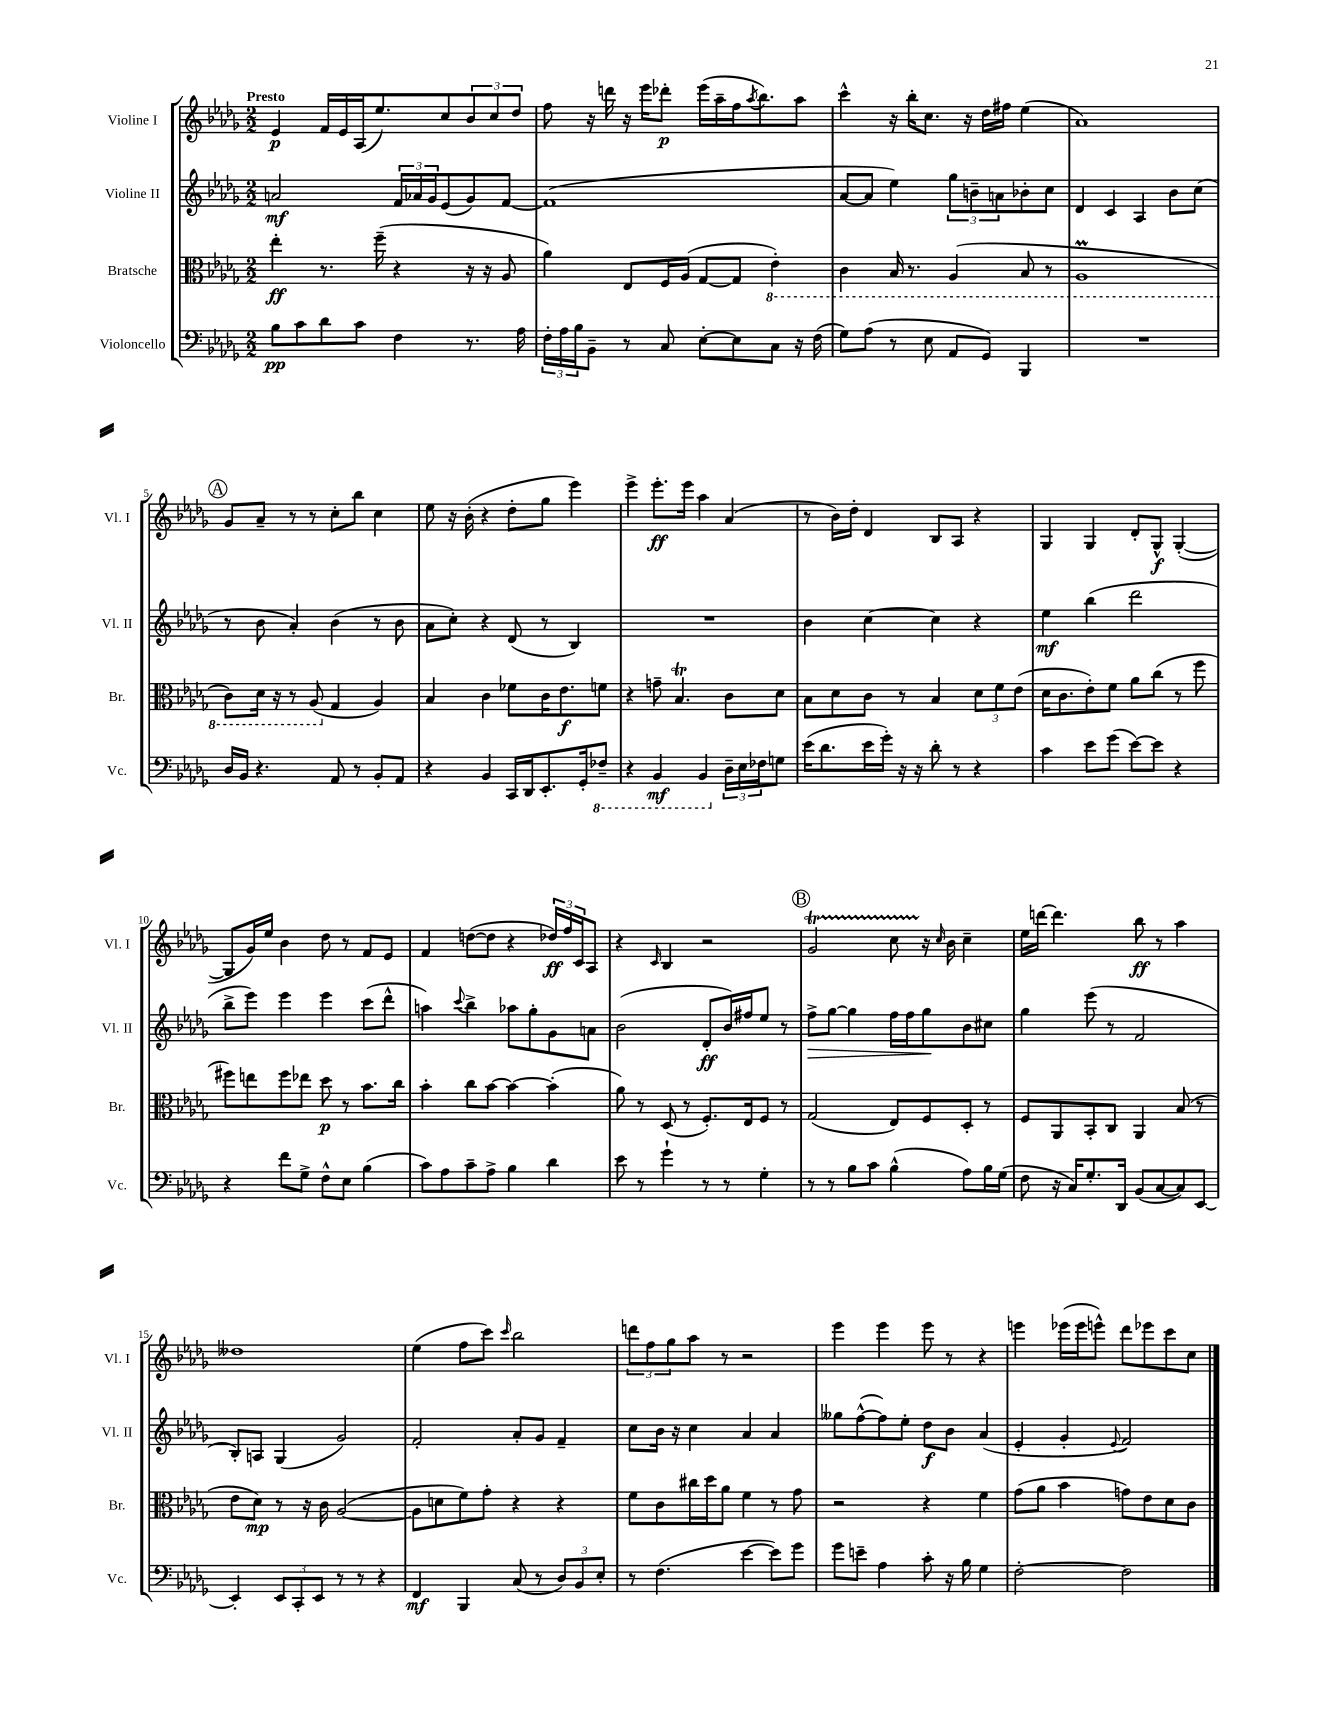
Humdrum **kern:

**kern	**dynam	**kern	**dynam	**kern	**dynam	**kern	**dynam
*part4	*part4	*part3	*part3	*part2	*part2	*part1	*part1
*staff4	*staff4	*staff3	*staff3	*staff2	*staff2	*staff1	*staff1
*I"Violoncello	*	*I"Bratsche	*	*I"Violine II	*	*I"Violine I	*
*I'Vc.	*	*I'Br.	*	*I'Vl. II	*	*I'Vl. I	*
*clefF4	*	*clefC3	*	*clefG2	*	*clefG2	*
*k[b-e-a-d-g-]	*	*k[b-e-a-d-g-]	*	*k[b-e-a-d-g-]	*	*k[b-e-a-d-g-]	*
*M2/2	*	*M2/2	*	*M2/2	*	*M2/2	*
=1	=1	=1	=1	=1	=1	=1	=1
!	!	!	!	!	!	!LO:TX:a:B:t=Presto	!
8B-\L	pp	4ee-'\	ff	2an/	mf	4e-/	p
8c\	.	.	.	.	.	.	.
8d-\	.	8.r	.	.	.	16f/LL	.
.	.	.	.	.	.	16e-/	.
8c\J	.	.	.	.	.	(16A-/J	.
.	.	(16ff~\	.	.	.	8.ee-/)	.
4F\	.	4r	.	24f/LL	.	.	.
.	.	.	.	24a-X/	.	.	.
.	.	.	.	24g-/J	.	.	.
.	.	.	.	(8e-/	.	8cc/	.
8.r	.	16r	.	8g-/)	.	12b-/	.
.	.	16r	.	.	.	.	.
.	.	.	.	.	.	12cc/	.
.	.	8A-/	.	[8f/J	.	.	.
.	.	.	.	.	.	12dd-/J	.
16A-\	.	.	.	.	.	.	.
=2	=2	=2	=2	=2	=2	=2	=2
24F'\LL	.	4a-\)	.	(1f]	.	8ff\	.
24A-\	.	.	.	.	.	.	.
24B-\J	.	.	.	.	.	.	.
8BB-~\J	.	.	.	.	.	16r	.
.	.	.	.	.	.	16dddn\	.
8r	.	8E-/L	.	.	.	16r	.
.	.	.	.	.	.	16eee-\KL	.
8C/	.	16F/L	.	.	.	8ddd-X'\J	p
.	.	(16A-/JJ	.	.	.	.	.
[8E-'\L	.	[8G-/L	.	.	.	(16eee-\LL	.
.	.	.	.	.	.	16aa-~\	.
8E-\]	.	8G-/J]	.	.	.	16ff\J	.
.	.	.	.	.	.	8qaa-/	.
.	.	.	.	.	.	8.bb-\)	.
*	*	*8ba	*	*	*	*	*
8C\J	.	4E-'\)	.	.	.	.	.
16r	.	.	.	.	.	8aa-\J	.
(16F\	.	.	.	.	.	.	.
=3	=3	=3	=3	=3	=3	=3	=3
8G-\L)	.	4C\	.	[8a-/L	.	4ccc^^\	.
(8A-\J	.	.	.	8a-/J]	.	.	.
8r	.	16BB-/	.	4ee-\)	.	16r	.
.	.	8.r	.	.	.	16bb-'\KL	.
8E-\	.	.	.	.	.	8.cc\J	.
8AA-/L	.	(4AA-/	.	12gg-\L	.	.	.
.	.	.	.	.	.	16r	.
.	.	.	.	12bn~\	.	.	.
8GG-/J)	.	.	.	.	.	16dd-\LL	.
.	.	.	.	12an\	.	.	.
.	.	.	.	.	.	16ff#X\JJ	.
4BBB-/	.	8BB-/	.	8b-X'\	.	(4ee-\	.
.	.	8r	.	8cc\J	.	.	.
=4	=4	=4	=4	=4	=4	=4	=4
1r	.	1AA-M	.	4d-/	.	1a-)	.
.	.	.	.	4c/	.	.	.
.	.	.	.	4A-/	.	.	.
.	.	.	.	8b-\L	.	.	.
.	.	.	.	(8cc\J	.	.	.
!!LO:LB:g=z
!!LO:REH:place=s1:t=A
=5	=5	=5	=5	=5	=5	=5	=5
16D-/LL	.	8C\L)	.	8r	.	8g-/L	.
16BB-/JJ	.	.	.	.	.	.	.
4.r	.	16D-\Jk	.	8b-\	.	8a-~/J	.
.	.	16r	.	.	.	.	.
.	.	8r	.	4a-'/)	.	8r	.
.	.	(8AA-/	.	.	.	8r	.
*	*	*X8ba	*	*	*	*	*
8AA-/	.	4G-/	.	(4b-\	.	8cc'\L	.
8r	.	.	.	.	.	8bb-\J	.
8BB-'/L	.	4A-/)	.	8r	.	4cc\	.
8AA-/J	.	.	.	8b-\	.	.	.
=6	=6	=6	=6	=6	=6	=6	=6
4r	.	4B-/	.	8a-\L	.	8ee-\	.
.	.	.	.	8cc'\J)	.	16r	.
.	.	.	.	.	.	(16b-'\	.
4BB-/	.	4c\	.	4r	.	4r	.
16CC/LL	.	8f-X\L	.	(8d-/	.	8dd-'\L	.
16DD-/J	.	.	.	.	.	.	.
8.EE-'/	.	16c\K	.	8r	.	8gg-\J	.
.	.	8.e-\	f	.	.	.	.
.	.	.	.	4B-/)	.	4eee-\)	.
16GG-'/k	.	.	.	.	.	.	.
*8ba	*	*	*	*	*	*	*
8FF-X~/J	.	8fn\J	.	.	.	.	.
=7	=7	=7	=7	=7	=7	=7	=7
4r	.	4r	.	1r	.	4eee-^\	.
4BBB-/	mf	8gn~\	.	.	.	8.eee-'\L	ff
.	.	4.B-T/	.	.	.	.	.
.	.	.	.	.	.	16eee-\Jk	.
4BBB-/	.	.	.	.	.	4aa-\	.
*X8ba	*	*	*	*	*	*	*
24D-~\LL	.	8c\L	.	.	.	(4a-/	.
24E-\	.	.	.	.	.	.	.
24F-X\J	.	.	.	.	.	.	.
8Gn\J	.	8d-\J	.	.	.	.	.
=8	=8	=8	=8	=8	=8	=8	=8
(16e-\KL	.	8B-\L	.	4b-\	.	8r	.
8.d-\	.	.	.	.	.	.	.
.	.	8d-\	.	.	.	16b-\LL)	.
.	.	.	.	.	.	16dd-'\JJ	.
16e-\L	.	8c\J	.	[4cc\	.	4d-/	.
16g-'\JJ)	.	.	.	.	.	.	.
16r	.	8r	.	.	.	.	.
16r	.	.	.	.	.	.	.
8d-'\	.	4B-/	.	4cc\]	.	8B-/L	.
8r	.	.	.	.	.	8A-/J	.
4r	.	12d-\L	.	4r	.	4r	.
.	.	12f\	.	.	.	.	.
.	.	(12e-\J	.	.	.	.	.
=9	=9	=9	=9	=9	=9	=9	=9
4c\	.	16d-\KL	.	4ee-\	mf	4G-/	.
.	.	8.c\	.	.	.	.	.
8e-\L	.	8e-'\)	.	(4bb-\	.	4G-/	.
(8g-\J	.	8f\J	.	.	.	.	.
[8e-\L)	.	8a-\L	.	2ddd-\	.	8d-'/L	.
8e-\J]	.	(8cc\J	.	.	.	8G-^^/J	f
4r	.	8r	.	.	.	([4G-'/	.
.	.	8ff\	.	.	.	.	.
!!LO:LB:g=z
=10	=10	=10	=10	=10	=10	=10	=10
4r	.	8ff#X\L)	.	8bb-^\L	.	8G-/L]	.
.	.	8een\	.	8eee-\J)	.	16g-/L)	.
.	.	.	.	.	.	16ee-/JJ	.
8f\L	.	8ff#\	.	4eee-\	.	4b-\	.
8G-^\J	.	8ee-X\J	.	.	.	.	.
8F^^\L	.	8dd-\	p	4eee-\	.	8dd-\	.
8E-\J	.	8r	.	.	.	8r	.
(4B-\	.	8.b-\L	.	(8ccc\L	.	8f/L	.
.	.	.	.	8ddd-^^\J	.	8e-/J	.
.	.	16cc\Jk	.	.	.	.	.
=11	=11	=11	=11	=11	=11	=11	=11
8c\L)	.	4b-'\	.	4aan\)	.	4f/	.
8A-\	.	.	.	.	.	.	.
.	.	.	.	8qqccc/	.	.	.
8c~\	.	8cc\L	.	4bb-^\	.	([8ddn\L	.
8A-^\J	.	[8b-\J	.	.	.	8dd\J]	.
4B-\	.	4b-\_	.	8aa-X\L	.	4r	.
.	.	.	.	8gg-'\	.	.	.
4d-\	.	(4b-'\]	.	8g-\	.	24dd-X/LL)	ff
.	.	.	.	.	.	24ff/	.
.	.	.	.	.	.	24c/J	.
.	.	.	.	8an\J	.	8A-/J	.
=12	=12	=12	=12	=12	=12	=12	=12
8e-\	.	8a-\)	.	(2b-\	.	4r	.
8r	.	8r	.	.	.	.	.
.	.	.	.	.	.	16qqc/	.
4g-`\	.	(8D-/	.	.	.	4B-/	.
.	.	8r	.	.	.	.	.
8r	.	8.F'/L)	.	8d-'/L	ff	2r	.
8r	.	.	.	16b-/L)	.	.	.
.	.	16E-/k	.	16ff#X/J	.	.	.
4G-'\	.	8F/J	.	8ee-/J	.	.	.
.	.	8r	.	8r	.	.	.
!!LO:REH:place=s1:t=B
=13	=13	=13	=13	=13	=13	=13	=13
!	!	!	!	!	!LO:HP:b	!	!
8r	.	(2G-/	.	8ff^\L	>	2g-T/	.
8r	.	.	.	[8gg-\J	.	.	.
8B-\L	.	.	.	4gg-\]	.	.	.
8c\J	.	.	.	.	.	.	.
(4B-^^\	.	8E-/L)	.	16ff\LL	.	8ccTTT\	.
.	.	.	.	16ff\J	.	.	.
.	.	8F/	.	8gg-\	.	16r	.
.	.	.	.	.	.	16qqcc/	.
.	.	.	.	.	.	16b-\	.
8A-\L)	.	8D-'/J	.	8b-\	]	4cc~\	.
16B-\L	.	8r	.	8cc#X\J	.	.	.
(16G-\JJ	.	.	.	.	.	.	.
=14	=14	=14	=14	=14	=14	=14	=14
8F\	.	8F/L	.	4gg-\	.	16ee-\LL	.
.	.	.	.	.	.	[16dddn\JJ	.
16r	.	8AA-/	.	.	.	4.ddd\]	.
16C/KL)	.	.	.	.	.	.	.
8.G-'/	.	8BB-'/	.	(8eee-\	.	.	.
.	.	8C/J	.	8r	.	.	.
16DD-/Jk	.	.	.	.	.	.	.
(8BB-/L	.	4AA-/	.	2f/	.	8bb-\	ff
[8C/	.	.	.	.	.	8r	.
8C/])	.	(8B-/	.	.	.	4aa-\	.
[8EE-/J	.	8r	.	.	.	.	.
!!LO:LB:g=z
=15	=15	=15	=15	=15	=15	=15	=15
4EE-'/]	.	8e-\L	.	8B-'/L)	.	1dd--X	.
.	.	8d-\J)	mp	8An/J	.	.	.
12EE-/L	.	8r	.	(4G-/	.	.	.
12CC'/	.	.	.	.	.	.	.
.	.	16r	.	.	.	.	.
12EE-/J	.	.	.	.	.	.	.
.	.	16c\	.	.	.	.	.
8r	.	([2A-/	.	2g-/)	.	.	.
8r	.	.	.	.	.	.	.
4r	.	.	.	.	.	.	.
=16	=16	=16	=16	=16	=16	=16	=16
4FF/	mf	8A-\L]	.	2f'/	.	(4ee-\	.
.	.	8dn\	.	.	.	.	.
4BBB-/	.	8f\)	.	.	.	8ff\L	.
.	.	8g-'\J	.	.	.	8ccc\J)	.
.	.	.	.	.	.	16qqccc/	.
(8C/	.	4r	.	8a-'/L	.	2bb-\	.
8r	.	.	.	8g-/J	.	.	.
12D-/L)	.	4r	.	4f~/	.	.	.
12BB-/	.	.	.	.	.	.	.
12E-'/J	.	.	.	.	.	.	.
=17	=17	=17	=17	=17	=17	=17	=17
8r	.	8f\L	.	8cc\L	.	12dddn\L	.
.	.	.	.	.	.	12ff\	.
(4.F\	.	8c\	.	16b-\Jk	.	.	.
.	.	.	.	.	.	12gg-\	.
.	.	.	.	16r	.	.	.
.	.	16cc#X\L	.	4cc\	.	8aa-\J	.
.	.	16dd-\J	.	.	.	.	.
.	.	8a-\J	.	.	.	8r	.
[4e-\	.	4f\	.	4a-/	.	2r	.
8e-\L])	.	8r	.	4a-/	.	.	.
8g-\J	.	8g-\	.	.	.	.	.
=18	=18	=18	=18	=18	=18	=18	=18
8g-\L	.	2r	.	8gg--X\L	.	4eee-\	.
8en~\J	.	.	.	([8ff^^\	.	.	.
4A-\	.	.	.	8ff\])	.	4eee-\	.
.	.	.	.	8ee-'\J	.	.	.
8c'\	.	4r	.	8dd-\L	f	8eee-\	.
16r	.	.	.	8b-\J	.	8r	.
16B-\	.	.	.	.	.	.	.
4G-\	.	4f\	.	(4a-/	.	4r	.
=19	=19	=19	=19	=19	=19	=19	=19
[2F'\	.	(8g-\L	.	4e-'/	.	4eeen\	.
.	.	8a-\J	.	.	.	.	.
.	.	4b-\	.	4g-'/	.	(16eee-X\LL	.
.	.	.	.	.	.	16eee-\J	.
.	.	.	.	.	.	8eeen^^\J)	.
.	.	.	.	8qqe-/	.	.	.
2F\]	.	8gn\L)	.	2f/)	.	8ddd-\L	.
.	.	8e-\	.	.	.	8eee-X\	.
.	.	8d-\	.	.	.	8ccc\	.
.	.	8c\J	.	.	.	8cc\J	.
==	==	==	==	==	==	==	==
*-	*-	*-	*-	*-	*-	*-	*-
